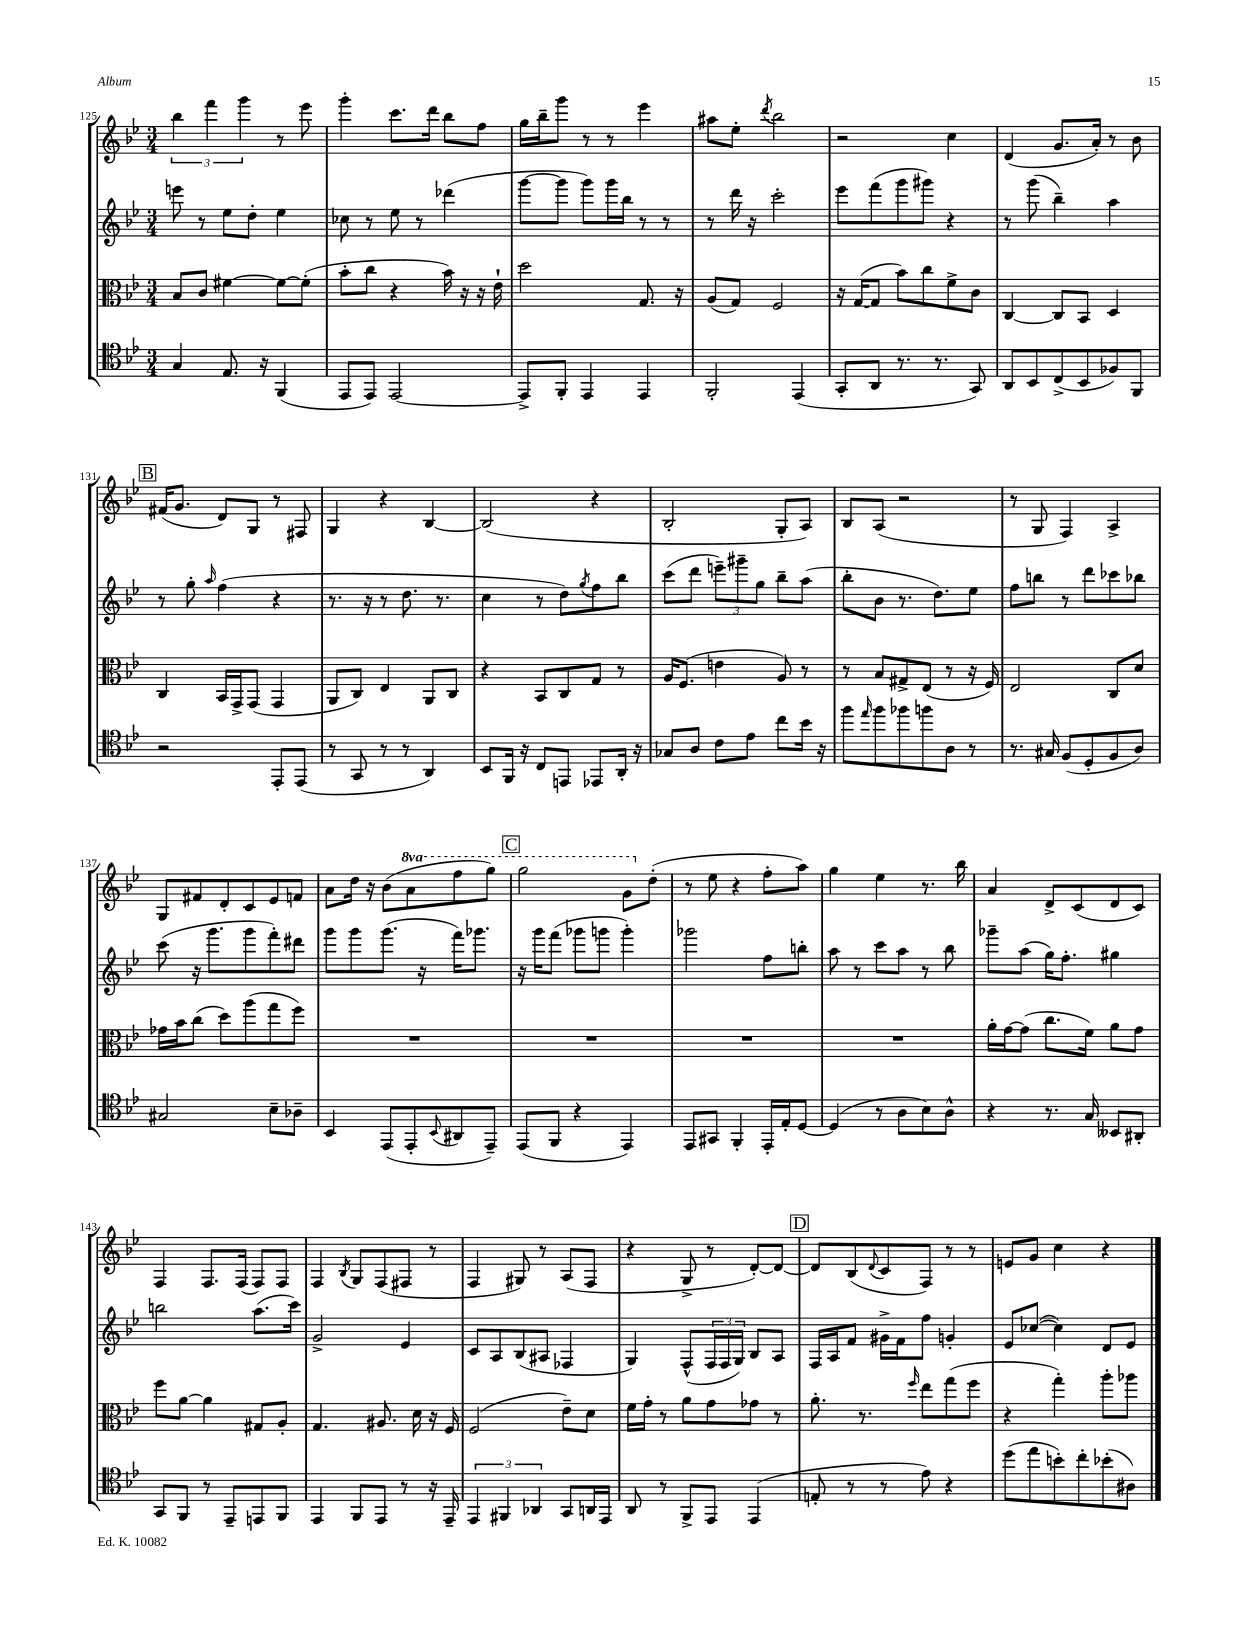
<<
\new StaffGroup <<
\new Staff = "s0" {
    \clef treble \key bes \major \numericTimeSignature \time 3/4 \set Staff.ottavationMarkups = #ottavation-simple-ordinals
    \tuplet 3/2 { bes''4 f'''4 g'''4 } r8 ees'''8 |
    g'''4-. c'''8. d'''16 bes''8 f''8 |
    g''16 bes''16-- g'''8 r8 r8 ees'''4 |
    ais''8 ees''8-. \acciaccatura { d'''8 } bes''2 |
    r2 c''4 |
    d'4( g'8. a'16-.) r8 bes'8 |
    \mark \markup { \box "B" } fis'16( g'8. d'8) g8 r8 fis8 |
    g4 r4 bes4~ |
    bes2( r4 |
    bes2-. g8-. a8) |
    bes8 a8( r2 |
    r8 g8 f4) a4-> |
    g8 fis'8 d'8-. c'8 ees'8 f'8 |
    a'8 d''16 r16 bes'8( \ottava #1 a''8 f'''8 g'''8) |
    \mark \markup { \box "C" } g'''2 g''8 \ottava #0 d''8-.( |
    r8 ees''8 r4 f''8-. a''8) |
    g''4 ees''4 r8. bes''16 |
    a'4 d'8-> c'8( d'8 c'8) |
    f4 f8. f16( f8) f8 |
    f4 \acciaccatura { bes8 } g8 f8( fis8 r8 |
    f4 gis8) r8 a8( f8 |
    r4 g8-> r8 d'8~-.) d'8~ |
    \mark \markup { \box "D" } d'8 bes8( \appoggiatura { d'8 } c'8 f8) r8 r8 |
    e'8 g'8 c''4 r4 \bar "|." |
}
\new Staff = "s1" {
    \clef treble \key bes \major \numericTimeSignature \time 3/4
    e'''8 r8 ees''8 d''8-. ees''4 |
    ces''8 r8 ees''8 r8 des'''4( |
    g'''8~ g'''8 g'''8) g'''16 bes''16 r8 r8 |
    r8 d'''16 r16 c'''2-. |
    ees'''8 f'''8( g'''8 gis'''8) r4 |
    r8 g'''8( bes''4--) a''4 |
    \mark \markup { \box "B" } r8 g''8-. \grace { a''16 } f''4( r4 |
    r8. r16 r8 d''8. r8. |
    c''4 r8 d''8) \acciaccatura { g''8 } f''8 bes''8 |
    c'''8( d'''8 \tuplet 3/2 { e'''8--) gis'''8-- g''8 } bes''8-- a''8( |
    bes''8-. bes'8 r8. d''8.) ees''8 |
    f''8 b''8 r8 d'''8 ces'''8 bes''8 |
    c'''8( r16 g'''8. g'''8 f'''8-.) dis'''8 |
    g'''8 g'''8 g'''8.( r16 f'''16) ges'''8. |
    \mark \markup { \box "C" } r16 g'''16 f'''8( ges'''8 g'''8 g'''4-.) |
    ges'''2 f''8 b''8-. |
    a''8 r8 c'''8 a''8 r8 bes''8 |
    ges'''8-- a''8( g''16) f''8.-. gis''4 |
    b''2 a''8.( c'''16) |
    g'2-> ees'4 |
    c'8 a8 bes8( ais8 fes4 |
    g4) f8-^( \tuplet 3/2 { f16 f16 g16) } bes8 a8 |
    \mark \markup { \box "D" } f16 a16 f'8 gis'16-> f'16 f''8 g'4-. |
    ees'8 ces''8~( ces''4) d'8 ees'8 \bar "|." |
}
\new Staff = "s2" {
    \clef alto \key bes \major \numericTimeSignature \time 3/4
    bes8 c'8 fis'4~ fis'8~ fis'8-.( |
    bes'8-. c''8 r4 bes'16) r16 r16 ees'16-! |
    d''2 g8. r16 |
    a8( g8) f2 |
    r16 g16~( g8 bes'8) c''8 f'8-> c'8 |
    c4~ c8 bes,8 d4 |
    \mark \markup { \box "B" } c4 bes,16 g,16-> g,8( g,4 |
    a,8 c8) ees4 a,8 c8 |
    r4 bes,8 c8 g8 r8 |
    a16 f8.( e'4 a8) r8 |
    r8 bes8 gis8-> ees8( r8 r16 f16) |
    ees2 c8 d'8 |
    ges'16 bes'16 c''8( d''8) a''8( g''8 f''8) |
    R2. |
    \mark \markup { \box "C" } R2. |
    R2. |
    R2. |
    a'16-. g'16~ g'8( c''8. f'16) a'8 g'8 |
    f''8 a'8~ a'4 gis8 a8-. |
    g4. ais8. d'16 r16 f16 |
    f2( ees'8--) d'8 |
    f'16 g'16-. r8 a'8 g'8 ges'8 r8 |
    \mark \markup { \box "D" } a'8.-. r8. \grace { f''16 } ees''8 g''8( f''8 |
    r4 g''4-.) a''8-. aes''8 \bar "|." |
}
\new Staff = "s3" {
    \clef tenor \key bes \major \numericTimeSignature \time 3/4
    g4 ees8. r16 f,4( |
    ees,8 ees,8) ees,2~ |
    ees,8-> f,8-. ees,4 ees,4 |
    f,2-. ees,4( |
    g,8-. a,8 r8. r8. g,8) |
    a,8 bes,8 c8->( bes,8 fes8) f,8 |
    \mark \markup { \box "B" } r2 ees,8-. ees,8( |
    r8 g,8 r8 r8 a,4) |
    bes,8 f,16 r16 c8 e,8 ees,8 a,16-. r16 |
    ges8 a8 c'8 ees'8 c''8 bes'16 r16 |
    f''8 \grace { ees''16 } f''8 fes''8 f''8 a8 r8 |
    r8. gis16 f8( d8-. f8 a8) |
    gis2 bes8-- aes8-- |
    bes,4 ees,8( ees,8-. \appoggiatura { bes,8 } ais,8 ees,8--) |
    \mark \markup { \box "C" } ees,8( f,8 r4 ees,4) |
    ees,8 gis,8 f,4-. ees,16-. ees16-. d8~ |
    d4( r8 a8 bes8) a8-^ |
    r4 r8. g16 beses,8 ais,8-. |
    g,8 f,8 r8 ees,8-- e,8 f,8 |
    ees,4 f,8 ees,8 r8 r16 ees,16-- |
    \tuplet 3/2 { ees,4 fis,4 aes,4 } g,8 a,16 ees,16 |
    a,8 r8 f,8-> ees,8 ees,4( |
    \mark \markup { \box "D" } e8-. r8 r8 ees'8) r4 |
    d''8( ees''8 b'8-.) c''8-. bes'8-.( ais8) \bar "|." |
}
>>
>>
\layout { \context { \Score currentBarNumber = #125 } }
